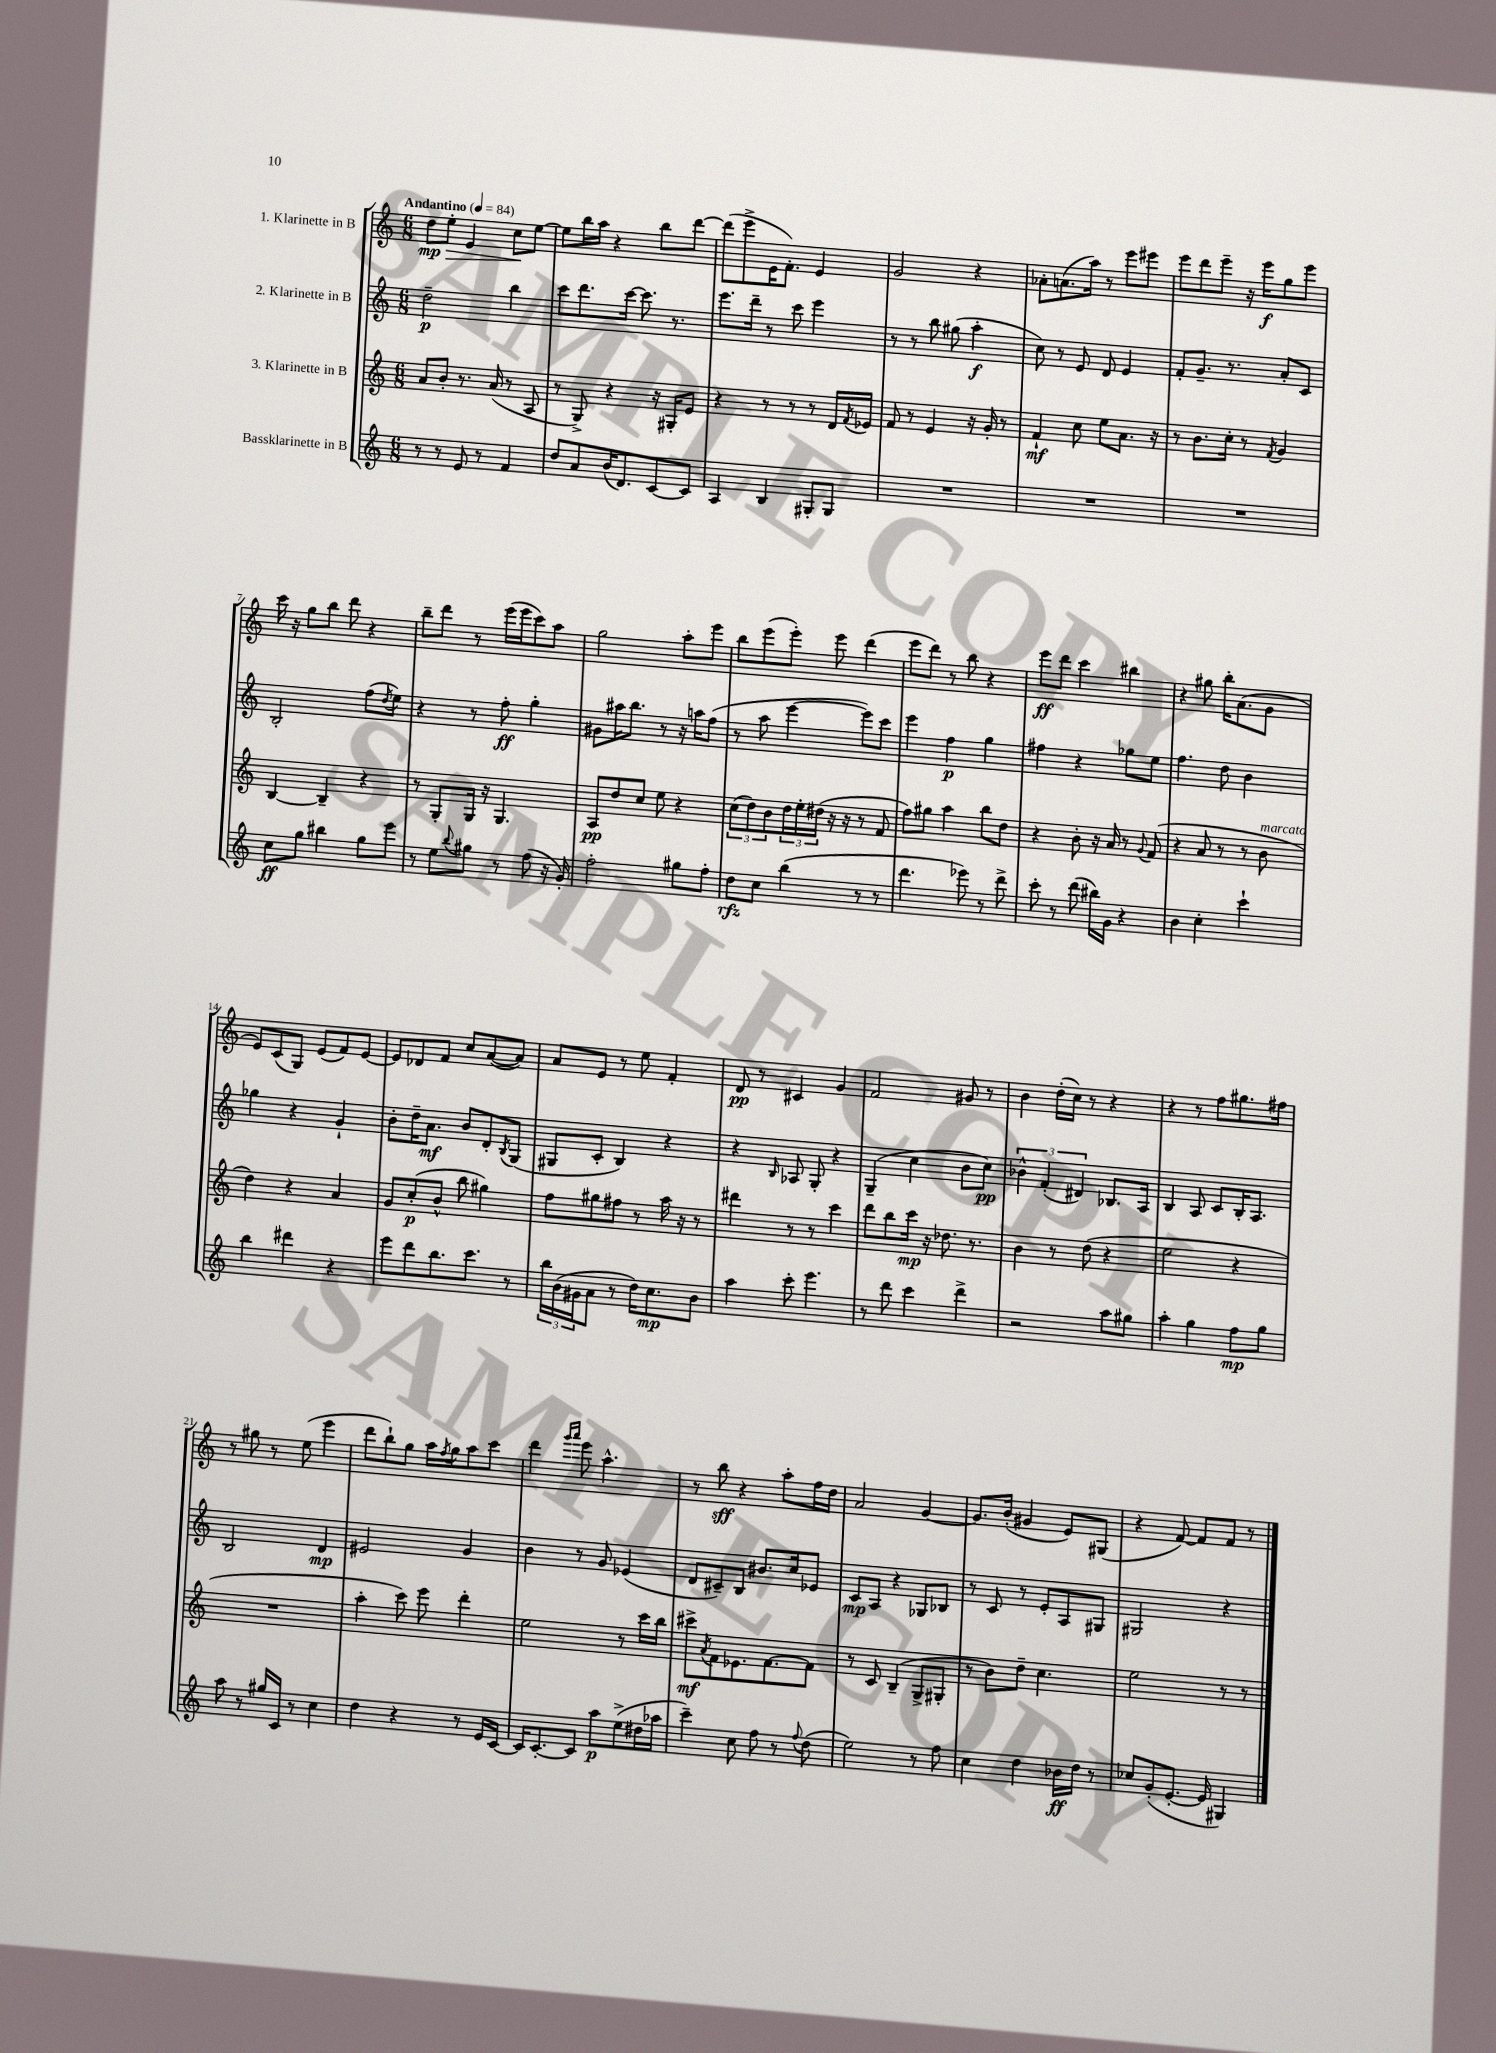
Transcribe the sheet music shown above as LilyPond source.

<<
\new StaffGroup <<
\new Staff = "s0" \with { instrumentName = "1. Klarinette in B" } {
    \clef treble \key c \major \numericTimeSignature \time 6/8 \tempo "Andantino" 4 = 84
    d''8\mp e''8-.\> e'4 c''8\! e''8~ |
    e''8 b''16 a''16 r4 b''8 d'''8~ |
    d'''8( e'''8-> e'16 f'8.-.) e'4 |
    g'2 r4 |
    aes'8-. a'8.( a''16) r8 e'''8 eis'''8 |
    e'''8 d'''8 e'''8-- r16 e'''16\f g''8 e'''8 |
    c'''16 r16 g''8 b''8 d'''8 r4 |
    b''8-- d'''8 r8 e'''16( e'''16 c'''8) a''8 |
    g''2 a''8-. e'''8 |
    b''8 e'''8( e'''8-.) e'''8 d'''4( |
    e'''8 d'''8) r8 b''8 r4 |
    e'''8\ff d'''8 c'''4 bis''4 |
    r4 gis''8 b''16-. a'8.( g'8 |
    e'8) c'8( g8) e'8( f'8) e'8~ |
    e'8 des'8 f'8 c''8 a'8~( a'8) |
    a'8 e'8 r8 e''8 f'4-. |
    d'8\pp r8 cis'4 g'4 |
    f'2 gis'8 r8 |
    b'4 d''16-.( c''16) r8 r4 |
    r4 r8 f''8 gis''8. fis''16 |
    r8 gis''8 r8 e''8( e'''4 |
    d'''8 b''8-!) g''8 a''16 \acciaccatura { f''8 } g''16 a''8 c'''8 |
    d'''4 \grace { g'''16 a'''16 } e'''8 a''4.-^ |
    r8 b''8\sff r4 a''8-. f''16 d''16 |
    a'2 g'4~ |
    g'8. b'16-.( gis'4 e'8) gis8( |
    r4 f'8~) f'8 f'8 r8 \bar "|." |
}
\new Staff = "s1" \with { instrumentName = "2. Klarinette in B" } {
    \clef treble \key c \major \numericTimeSignature \time 6/8
    d''2--\p b''4 |
    c'''8 d'''8. c'''16~ c'''8. r8. |
    e'''8. d'''16-- r8 c'''8 e'''4 |
    r8 r8 b''8 gis''8( a''4-.\f |
    c''8) r8 e'8 d'8 e'4 |
    f'8-. g'8.-- r8. a'8-. c'8 |
    b2-. f''8( \acciaccatura { d''8 } e''8) |
    r4 r8 f''8-.\ff g''4-. |
    gis'8 ais''16 b''8. r8 r16 a''16 f''8( |
    r8 a''8 e'''4~ e'''8) c'''8 |
    e'''4 f''4\p g''4 |
    fis''4 r4 ges''8 e''8 |
    f''4. d''8 b'4 |
    ges''4 r4 g'4-! |
    b'8-. d''16-- a'8.\mf b'8 d'8-. \acciaccatura { b8 } g8( |
    gis8 c'8-. b4) r4 |
    r4 \grace { b16 } aes8 g8-. r4 |
    g4--( c''4 b'8 c''8\pp) |
    \tuplet 3/2 { bes'4-^ f'4-.( dis'4) } bes8. a16 |
    b4 a8 c'8 b16-. a8. |
    b2 d'4\mp |
    eis'2 g'4 |
    b'4 r8 g'8 ees'4( |
    d'8 cis'8--) b8 bis'8. c''16 ees'8 |
    c'8\mp a8 r4 ges8 bes8 |
    r8 c'8 r8 e'8-. a8 gis8 |
    gis2 r4 \bar "|." |
}
\new Staff = "s2" \with { instrumentName = "3. Klarinette in B" } {
    \clef treble \key c \major \numericTimeSignature \time 6/8
    a'8 b'8-. r8. a'16( r8 a8 |
    r8 g8->) r4 r16 gis16-. e'8 |
    r4 r8 r8 r8 d'16 \acciaccatura { f'8 } ees'16 |
    f'8 r8 e'4 r16 g'16-. r8 |
    f'4-!\mf c''8 e''8 a'8. r16 |
    r8 b'8. c''16-. r8 \acciaccatura { f'8 } g'4 |
    b4~ b4-- r4 |
    r8 g8-. g16 r16 g4. |
    a8\pp d''8 c''8 e''8 r4 |
    \tuplet 3/2 { c''8( d''8) b'8 } \tuplet 3/2 { d''16 e''16-. dis''16( } r16 r16 r8 f'8 |
    f''8) gis''8 a''4 b''8 d''8 |
    r4 b'8-. r16 a'16 r8 \appoggiatura { g'8 } f'8( |
    r4 a'8 r8 r8 b'8^\markup { \italic "marcato" } |
    d''4) r4 a'4 |
    g'8 c''8-.\p( b'8-^ b''8 gis''4) |
    f''8 gis''8 fis''8 r8 a''16 r16 r8 |
    dis'''4 r8 r8 c'''4 |
    d'''8 b''8 c'''16\mp r16 des''8. r8. |
    b'4 r8 d''8( r4 |
    e''2 r4 |
    R2. |
    a''4-. c'''8) e'''8 d'''4-. |
    e''2 r8 c'''16 b''16 |
    cis'''8->\mf \acciaccatura { a'8 } f'8 ees'8. f'8.~ f'8 |
    r8 c'8 b4--( g8-> gis8-. |
    r8 b'8) d''8-- c''4. |
    e''2 r8 r8 \bar "|." |
}
\new Staff = "s3" \with { instrumentName = "Bassklarinette in B" } {
    \clef treble \key c \major \numericTimeSignature \time 6/8
    r8 r8 e'8 r8 f'4 |
    d''8 a'8 b'16( d'8.) c'8~ c'8 |
    a4 b4 gis8-. gis8 |
    R2. |
    R2. |
    R2. |
    c''8\ff g''8 bis''4 g''8 e'''8 |
    r8 e''8 \appoggiatura { b''8 } gis''8 r8 f''8( r16 g'16-.) |
    f''2-. gis''8 f''8-. |
    d''8\rfz c''8 b''4( r8 r8 |
    d'''4. ees'''8) r8 d'''8-> |
    c'''8-. r8 d'''8( bis''16) g'16 r4 |
    b'4 c''4-. c'''4-! |
    b''4 dis'''4 r4 |
    e'''8 d'''8 b''8. c'''8. r8 |
    \tuplet 3/2 { b''16 b'16( gis'16 } a'8 r8 d''16) c''8.\mp b'8 |
    a''4 c'''8-. e'''4. |
    r8 d'''8 c'''4 d'''4-> |
    r2 a''8 gis''8 |
    a''4-. g''4 f''8\mp g''8 |
    a''8 r8 gis''16 c'16 r8 c''4 |
    d''4 r4 r8 e'16 c'16~ |
    c'16 c'8.~-. c'8 a''8\p e''8->( dis''16 aes''16 |
    c'''4--) c''8 f''8 r8 \appoggiatura { f''8 } d''8( |
    e''2) r8 f''8 |
    c''4 d''4 bes'16\ff d''16 r8 |
    ces''8 g'8-.( e'8.~-. e'16 gis4) \bar "|." |
}
>>
>>
